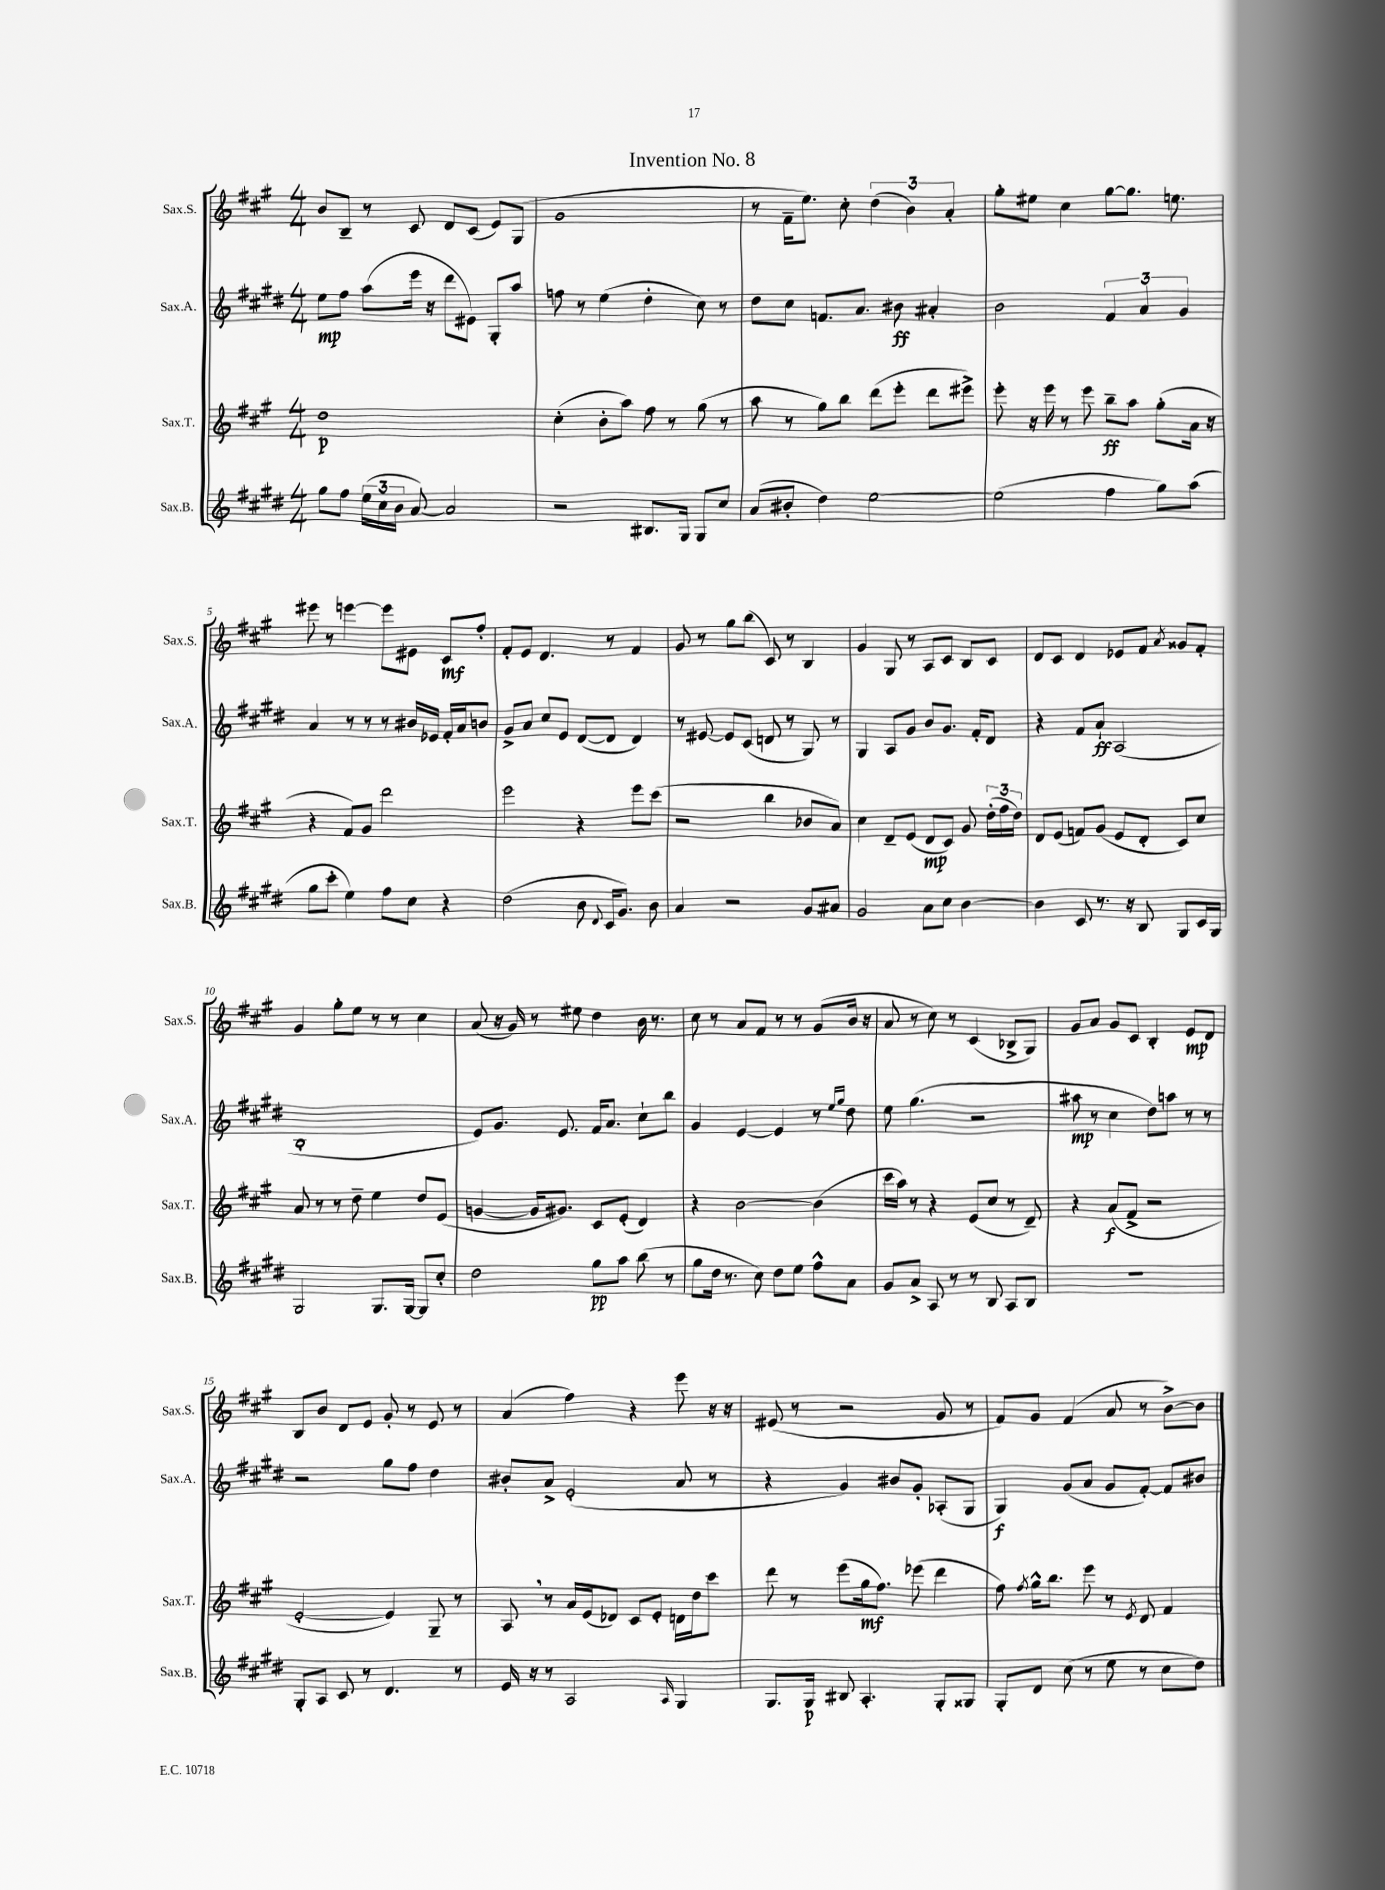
\header { title = "Invention No. 8" }
<<
\new StaffGroup <<
\new Staff = "s0" \with { instrumentName = "Sax.S." shortInstrumentName = "Sax.S." } {
    \clef treble \key a \major \numericTimeSignature \time 4/4
    \autoBeamOff b'8[ b8]-- r8 cis'8 d'8[ cis'8]( e'8[) gis8]( |
    gis'1 |
    r8 fis'16[-- e''8.]) cis''8-. \tuplet 3/2 { d''4( b'4) a'4-. } |
    gis''8[-. eis''8] cis''4 gis''8[~ gis''8.] e''8. |
    eis'''8 r8 e'''4~ e'''8[ eis'8] cis'8[\mf fis''8]-. |
    fis'8[-. e'8] d'4. r8 fis'4 |
    gis'8 r8 gis''8[ b''8]( cis'8) r8 b4 |
    gis'4 gis8 r8 a8[ cis'8] b8[ cis'8] |
    d'8[ cis'8] d'4 ees'8[ fis'8] \acciaccatura { a'8 } gisis'8[ fis'8]-. |
    gis'4 gis''8[-. e''8] r8 r8 cis''4 |
    a'8( r16 gis'16) r8 eis''8 d''4 b'16 r8. |
    cis''8 r8 a'8[ fis'8] r8 r8 gis'8[( b'16] r16 |
    a'8 r8 cis''8) r8 cis'4( bes8[-> gis8]) |
    gis'8[ a'8] gis'8[ cis'8] b4-. e'8[\mp d'8] |
    b8[ b'8] d'8[ e'8] gis'8-. r8 e'8 r8 |
    a'4( fis''4) r4 e'''8 r16 r16 |
    eis'8( r8 r2 gis'8 r8 |
    fis'8[) gis'8] fis'4( a'8 r8 b'8[~->) b'8] \bar "|." |
}
\new Staff = "s1" \with { instrumentName = "Sax.A." shortInstrumentName = "Sax.A." } {
    \clef treble \key e \major \numericTimeSignature \time 4/4
    \autoBeamOff e''8[\mp fis''8] a''8[( e'''16] r16 dis'''8[ eis'8]) gis8[-. a''8] |
    f''8 r8 e''4( dis''4-. cis''8) r8 |
    dis''8[ cis''8] f'8.[ a'8.] bis'8\ff ais'4-. |
    b'2 \tuplet 3/2 { fis'4 a'4 gis'4 } |
    a'4 r8 r8 r8 bis'16[ ees'16] fis'16[-. a'16 b'8] |
    gis'8[-> a'8] cis''8[ e'8] dis'8[~( dis'8] dis'4) |
    r8 eis'8~ eis'8[ cis'8]( d'8 r8 gis8) r8 |
    gis4 a8[ gis'8] b'8[ gis'8.] fis'16[-. dis'8] |
    r4 fis'8[ a'8]-!\ff a2( |
    b1-. |
    e'8[) gis'8.] e'8. fis'16[ a'8.] cis''8[-! b''8] |
    gis'4 e'4~ e'4 r8 \grace { e''16[ gis''16] } dis''8 |
    e''8 gis''4.( r2 |
    ais''8\mp r8 cis''4 dis''8[) a''8] r8 r8 |
    r2 gis''8[ fis''8] dis''4 |
    bis'8[-. a'8]-> e'2-.( a'8 r8 |
    r4 gis'4) bis'8[ gis'8]-. aes8[-.( gis8] |
    gis4\f) gis'8[( a'8] gis'8[ fis'8]~-.) fis'8[ bis'8] \bar "|." |
}
\new Staff = "s2" \with { instrumentName = "Sax.T." shortInstrumentName = "Sax.T." } {
    \clef treble \key a \major \numericTimeSignature \time 4/4
    \autoBeamOff d''1\p |
    cis''4-.( b'8[-. a''8]) fis''8 r8 gis''8( r8 |
    a''8 r8 gis''8[) b''8] d'''8[( e'''8]-. d'''8[ eis'''8]->) |
    e'''8-. r16 e'''16 r8 e'''8 b''8[--\ff a''8] gis''8[-.( a'16] r16 |
    r4 fis'8[) gis'8] d'''2 |
    e'''2 r4 e'''8[ cis'''8]( |
    r2 b''4 bes'8[ a'8]) |
    cis''4 d'8[-- e'8]( d'8[\mp cis'8]) gis'8 \tuplet 3/2 { d''16[-.( fis''16 d''16]) } |
    d'8[ e'8]( f'8[) gis'8]( e'8[ d'8]-. cis'8[) cis''8] |
    a'8 r8 r8 d''8-- e''4 d''8[ e'8]( |
    g'4~ g'16[ gis'8.]) cis'8[ e'8]-.( d'4) |
    r4 b'2~ b'4( |
    cis'''16[ a''16]) r8 r4 e'8[( cis''8] r8 d'8--) |
    r4 a'8[\f( fis'8]-> r2 |
    e'2~-. e'4) gis8-- r8 |
    a8 \breathe r8 a'16[ e'16( des'8]) cis'8[ e'8]-. d'16[ d''16 cis'''8] |
    d'''8 r8 e'''8[( gis''16\mf fis''8.]) ees'''8( d'''4 |
    fis''8) \acciaccatura { fis''8 } gis''16[-^ b''8.] e'''8 r8 \acciaccatura { e'8 } d'8 fis'4 \bar "|." |
}
\new Staff = "s3" \with { instrumentName = "Sax.B." shortInstrumentName = "Sax.B." } {
    \clef treble \key e \major \numericTimeSignature \time 4/4
    \autoBeamOff gis''8[ fis''8] \tuplet 3/2 { e''16[( cis''16 b'16] } a'8~) a'2 |
    r2 bis8.[ gis16] gis8[ cis''8] |
    a'8[( bis'8]-. dis''4) e''2~ |
    e''2( fis''4 gis''8[) a''8]( |
    gis''8[ cis'''8]-. e''4) fis''8[ cis''8] r4 |
    dis''2( b'8 \appoggiatura { dis'8 } cis'16[ gis'8.]) b'8 |
    a'4 r2 gis'8[ ais'8] |
    gis'2 a'8[ cis''8] b'4~ |
    b'4 cis'8 r8. r16 b8 gis8[ cis'16 gis16] |
    gis2 gis8.[ gis16]~ gis8[ cis''8]-. |
    dis''2 gis''8[\pp a''8] b''8( r8 |
    gis''8[ dis''16] r8. cis''8) dis''8[ e''8] fis''8[-^ a'8] |
    gis'8[ a'8]-> a8 r8 r8 b8 a8[ b8] |
    R1 |
    gis8[-. a8] cis'8 r8 dis'4. r8 |
    e'16 r16 r8 a2 \grace { a16 } gis4 |
    gis8.[ gis16]\p bis8 a4.-. gis8[-. gisis8] |
    gis8[-. dis'8] cis''8( r8 e''8 r8 cis''8[ dis''8]) \bar "|." |
}
>>
>>
